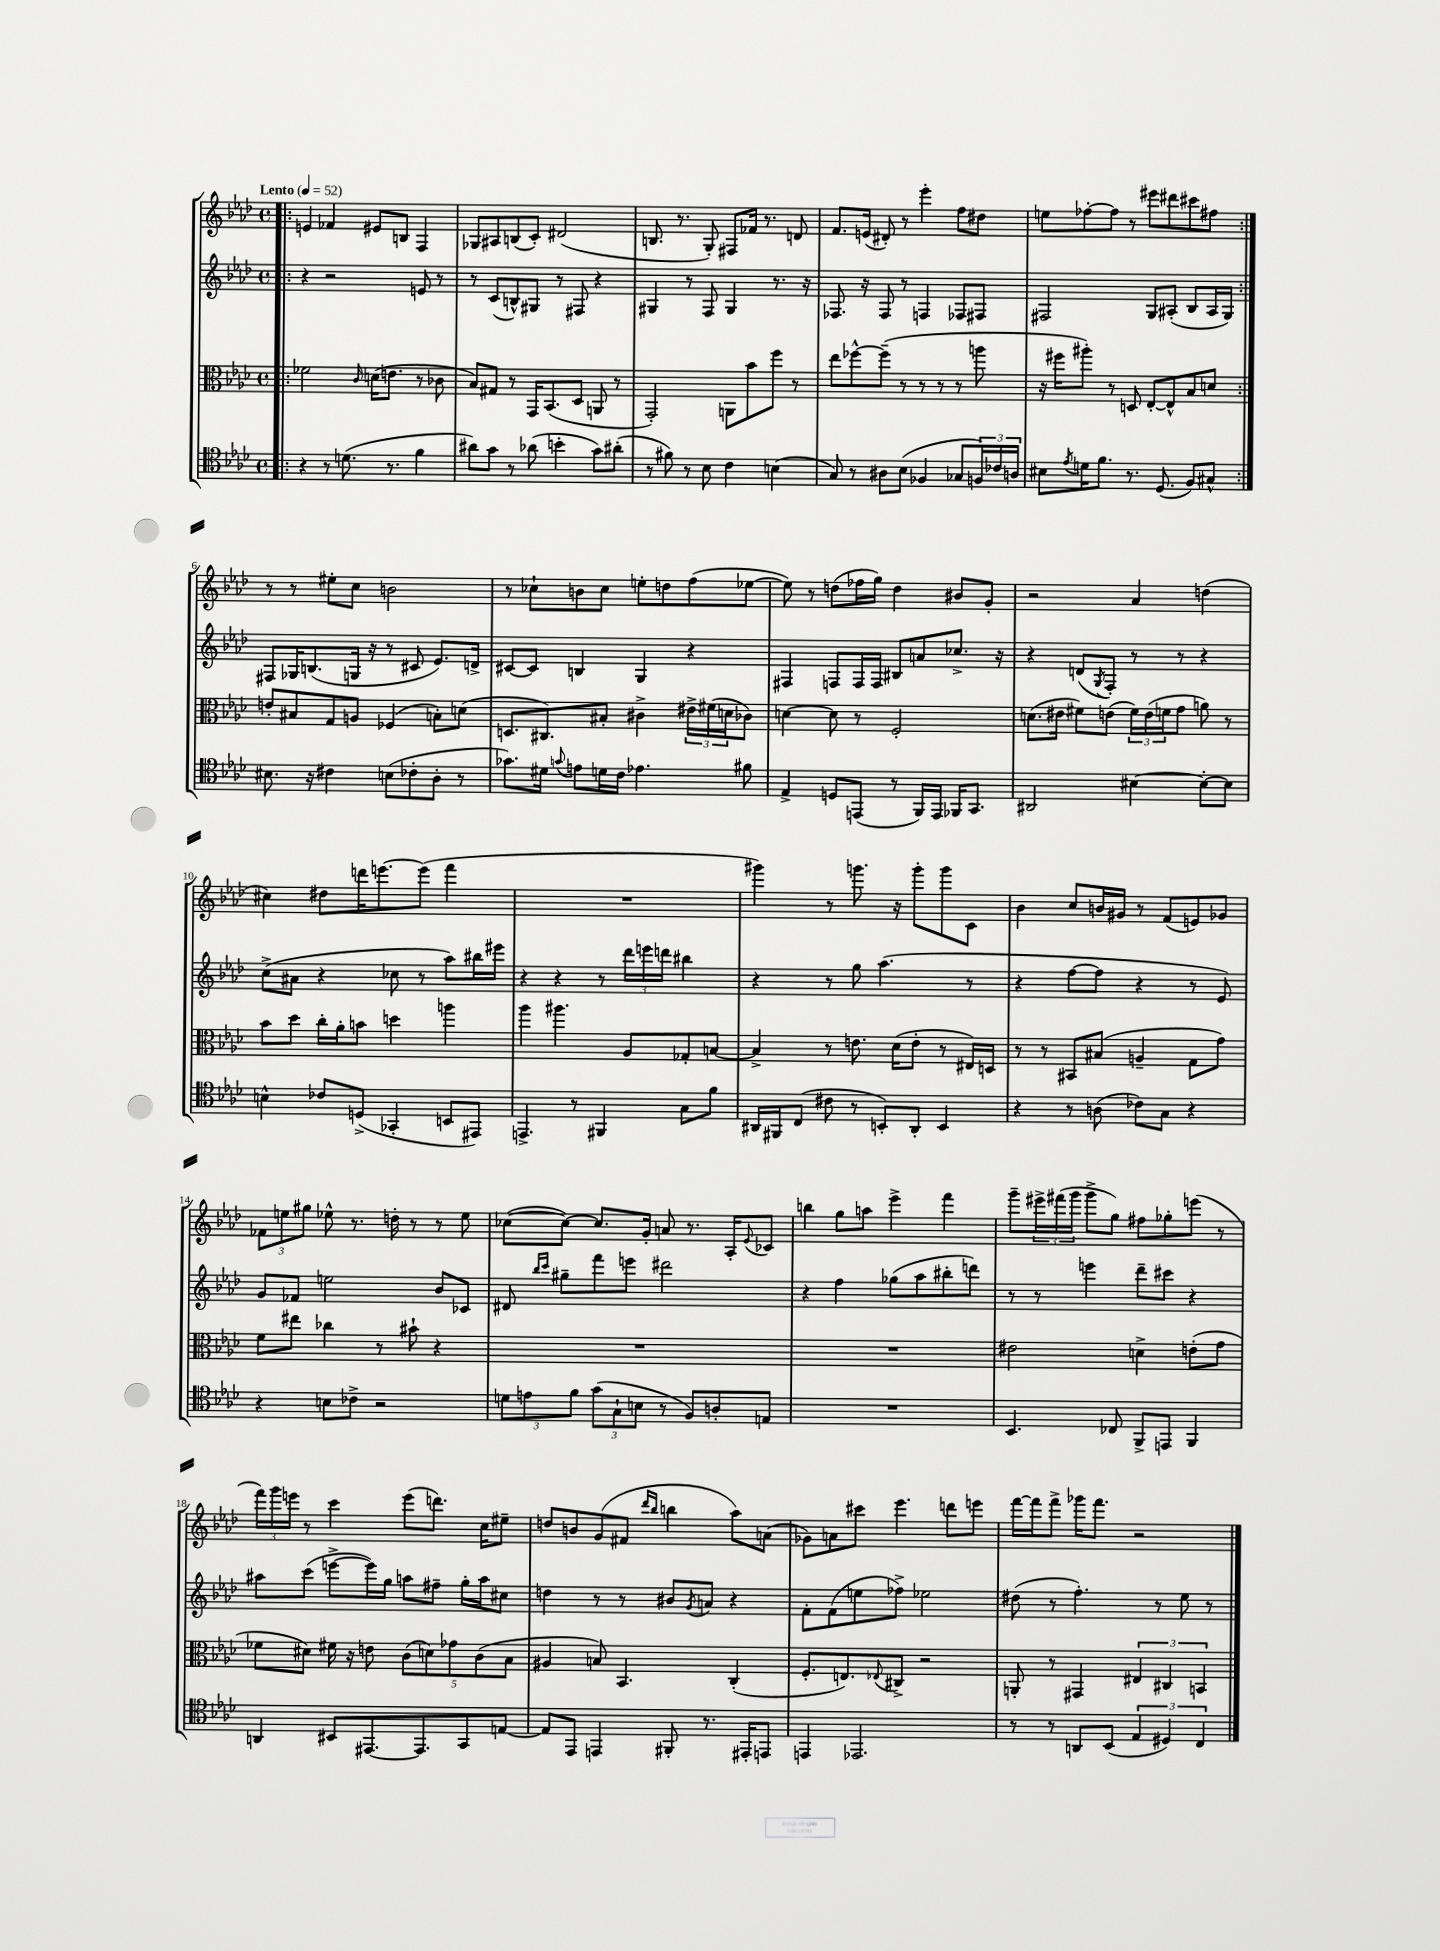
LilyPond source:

<<
\new StaffGroup <<
\new Staff = "s0" {
    \clef treble \key aes \major \defaultTimeSignature \time 4/4 \tempo "Lento" 4 = 52
    \repeat volta 2 { \bar ".|:" e'4 fes'4 eis'8 b8 f4 |
    ges8 ais8 b8( c'8-.) dis'2( |
    b8. r8. g8-.) fis8 fes'16 r8. d'8 |
    f'8. e'16( dis'8-.) r8 ees'''4-. f''8 dis''8 |
    e''8 fes''8~-. fes''8 r8 eis'''8 dis'''8 cis'''8 fis''8 | }
    r8 r8 eis''8-. c''8 b'2 |
    r8 ces''8-! b'8 ces''8 e''8-. d''8 f''8( ees''8~ |
    ees''8) r8 d''8( fes''16 g''16) d''4 bis'8 g'8-. |
    r2 aes'4 d''4( |
    cis''4) dis''8 d'''16 e'''8.~ e'''8( f'''4 |
    R1 |
    gis'''4) r8 g'''8. r16 g'''8-. g'''8 c'8 |
    bes'4 c''8 b'16 gis'16 r8 f'8( e'8) ges'8 |
    \tuplet 3/2 { fes'8 e''8 gis''8 } ees''8-^ r8. d''16-. r8 r8 ees''8 |
    ces''8~( ces''8~) ces''8. g'16-. a'8 r8. aes16-. \appoggiatura { ees'8 } ces'8 |
    b''4 g''8 a''8 ees'''4-> f'''4 |
    g'''8-- \tuplet 3/2 { eis'''16-> fis'''16( g'''16 } g'''8-> g''8) fis''8 ges''8-. e'''8( r8 |
    \tuplet 3/2 { f'''16) g'''16 e'''16 } r8 c'''4 e'''8( d'''8.) c''16 eis''8-- |
    d''8 b'8 g'8( fis'8 \grace { des'''16 bes''16 } b''4 aes''8) a'8( |
    ges'8) a'8 cis'''8 ees'''4. d'''8 e'''8 |
    f'''16~ f'''16 f'''8-> ges'''16 f'''8. r2 \bar "|." |
}
\new Staff = "s1" {
    \clef treble \key aes \major \defaultTimeSignature \time 4/4
    \repeat volta 2 { \bar ".|:" r4 r2 e'8 r8 |
    r8 c'8( b8-^) gis8 r8 fis8 r4 |
    gis4 r8 f8 gis4 r8. r16 |
    fes8. r16 fes8 r8 f4 fes8 fis8 |
    fis2 g8 ais8-.( bes8 ais16 g16) | }
    fis8 ges16 b8.( g16 r16 r8 cis'8 ees'8.) d'16-> |
    cis'8~ cis'8 b4 g4 r4 |
    fis4 f8 f16 f16 bis8 a'8 ces''8.-> r16 |
    r4 d'8( \acciaccatura { g8 } f8-.) r8 r8 r4 |
    c''8->( ais'8 r4 ces''8 r8 aes''8) bis''16 eis'''16 |
    r4 r4 r8 \tuplet 3/2 { des'''16 e'''16 d'''16 } bis''4 |
    r4 r8 g''8 aes''4.( r8 |
    r4 f''8~ f''8 r4 r8 ees'8) |
    g'8 fes'8 e''2 bes'8 ces'8 |
    dis'8 \grace { bes''16 c'''16 } gis''8-- f'''8 e'''8 dis'''2 |
    r4 f''4 ges''8( aes''8 bis''8-. d'''8) |
    r8 r8 e'''4 des'''8-- cis'''8 r4 |
    ais''8 c'''8( e'''8~-> e'''16) g''16 a''8 fis''8-- g''16-. a''16 cis''8 |
    d''4 r8 r8 bis'8 \acciaccatura { g'8 } a'8 r4 |
    f'8-. f'8( e''8 fes''8->) ees''2 |
    dis''8( r8 f''4.-.) r8 ees''8 r8 \bar "|." |
}
\new Staff = "s2" {
    \clef alto \key aes \major \defaultTimeSignature \time 4/4
    \repeat volta 2 { \bar ".|:" fes'2 \grace { c'16 } d'16( e'8. r8 ces'8 |
    bes8) gis8 r8 g,16 bes,8.( des8 a,8 r8 |
    g,2-.) a,8 bes'8 f''8 r8 |
    ees''8 fes''8~-^ fes''8--( r8 r8 r8 r8 a''8 |
    r16 fis''16 ais''8-.) r8 d8 ees8~-. ees8-^ bes8 d'8 | }
    e'8-. bis8 g8 a8 fes4( b8-.) d'8( |
    d8. cis8.) bis8-. cis'4-> \tuplet 3/2 { eis'16-> fis'16( d'16 } ces'8) |
    d'4~ d'8 r8 f2-. |
    d'8.( eis'16 fis'8) e'8( \tuplet 3/2 { fis'16) e'16( f'16 } g'8 a'8) r8 |
    bes'8 des''8 c''16-. aes'16-. b'8 d''4 a''4 |
    aes''4 ais''4. aes8 ges8-. b8~ |
    b4-> r8 e'8. des'16( e'8-. r8 eis16) d16 |
    r8 r8 bis,8 bis8( a4-- g8 g'8) |
    f'8 eis''8 ces''4 r8 bis'8-! r4 |
    R1 |
    R1 |
    eis'2 d'4-> e'8-.( g'8 |
    fes'8 dis'8) fis'16 r16 e'8 \tuplet 5/4 { c'8( d'8) ges'8 c'8( bes8 } |
    ais4 b8) bes,4. c4-.( |
    f8.-. e8.) \appoggiatura { ees8 } cis8-> r2 |
    a,8-. r8 gis,4 \tuplet 3/2 { eis4 cis4 b,4 } \bar "|." |
}
\new Staff = "s3" {
    \clef tenor \key aes \major \defaultTimeSignature \time 4/4
    \repeat volta 2 { \bar ".|:" r4 r8 d'8.( r8. f'4 |
    ais'8) g'8 r8 aes'8( b'4-. g'8) ais'8-.( |
    r8 fis'8) r8 bes8 c'4 b4( |
    g8) r8 ais8 bes8( fes4 ges8 \tuplet 3/2 { f16) ces'16 a16 } |
    bis8 \acciaccatura { ees'8 } d'16 f'8. r8. des8.( f8) gis8-^ | }
    bis8. r16 cis'4 b8( ces'8-. aes8-. r8 |
    ges'8.) dis'16 \appoggiatura { g'8 } e'8 d'16 c'16 ees'4. fis'8 |
    ees4-> d8 e,8( r8 f,16) e,16 fes,16 g,8. |
    ais,2 bis4~ bis8~-. bis8 |
    b4-^ ces'8 d8->( ges,4-. b,8 eis,8) |
    e,4.-> r8 fis,4 g8 f'8 |
    ais,16 fis,16 c8( cis'8 r8 b,8-.) ais,8-. b,4 |
    r4 r8 a8( ces'8) g8 r4 |
    r4 b8 ces'8-> r2 |
    \tuplet 3/2 { d'8 e'8 f'8 } \tuplet 3/2 { g'8( g8-! b8 } r8 f8) a8-. e8 |
    R1 |
    bes,4. ces8 f,8-> e,8 f,4 |
    a,4 bis,8 eis,8.~ eis,8. g,8 e8~ |
    e8 ees,8 e,4 fis,8-. r8. eis,16-. e,8 |
    e,4 ees,2. |
    r8 r8 a,8 bes,8( \tuplet 3/2 { ees4 dis4) c4 } \bar "|." |
}
>>
>>
